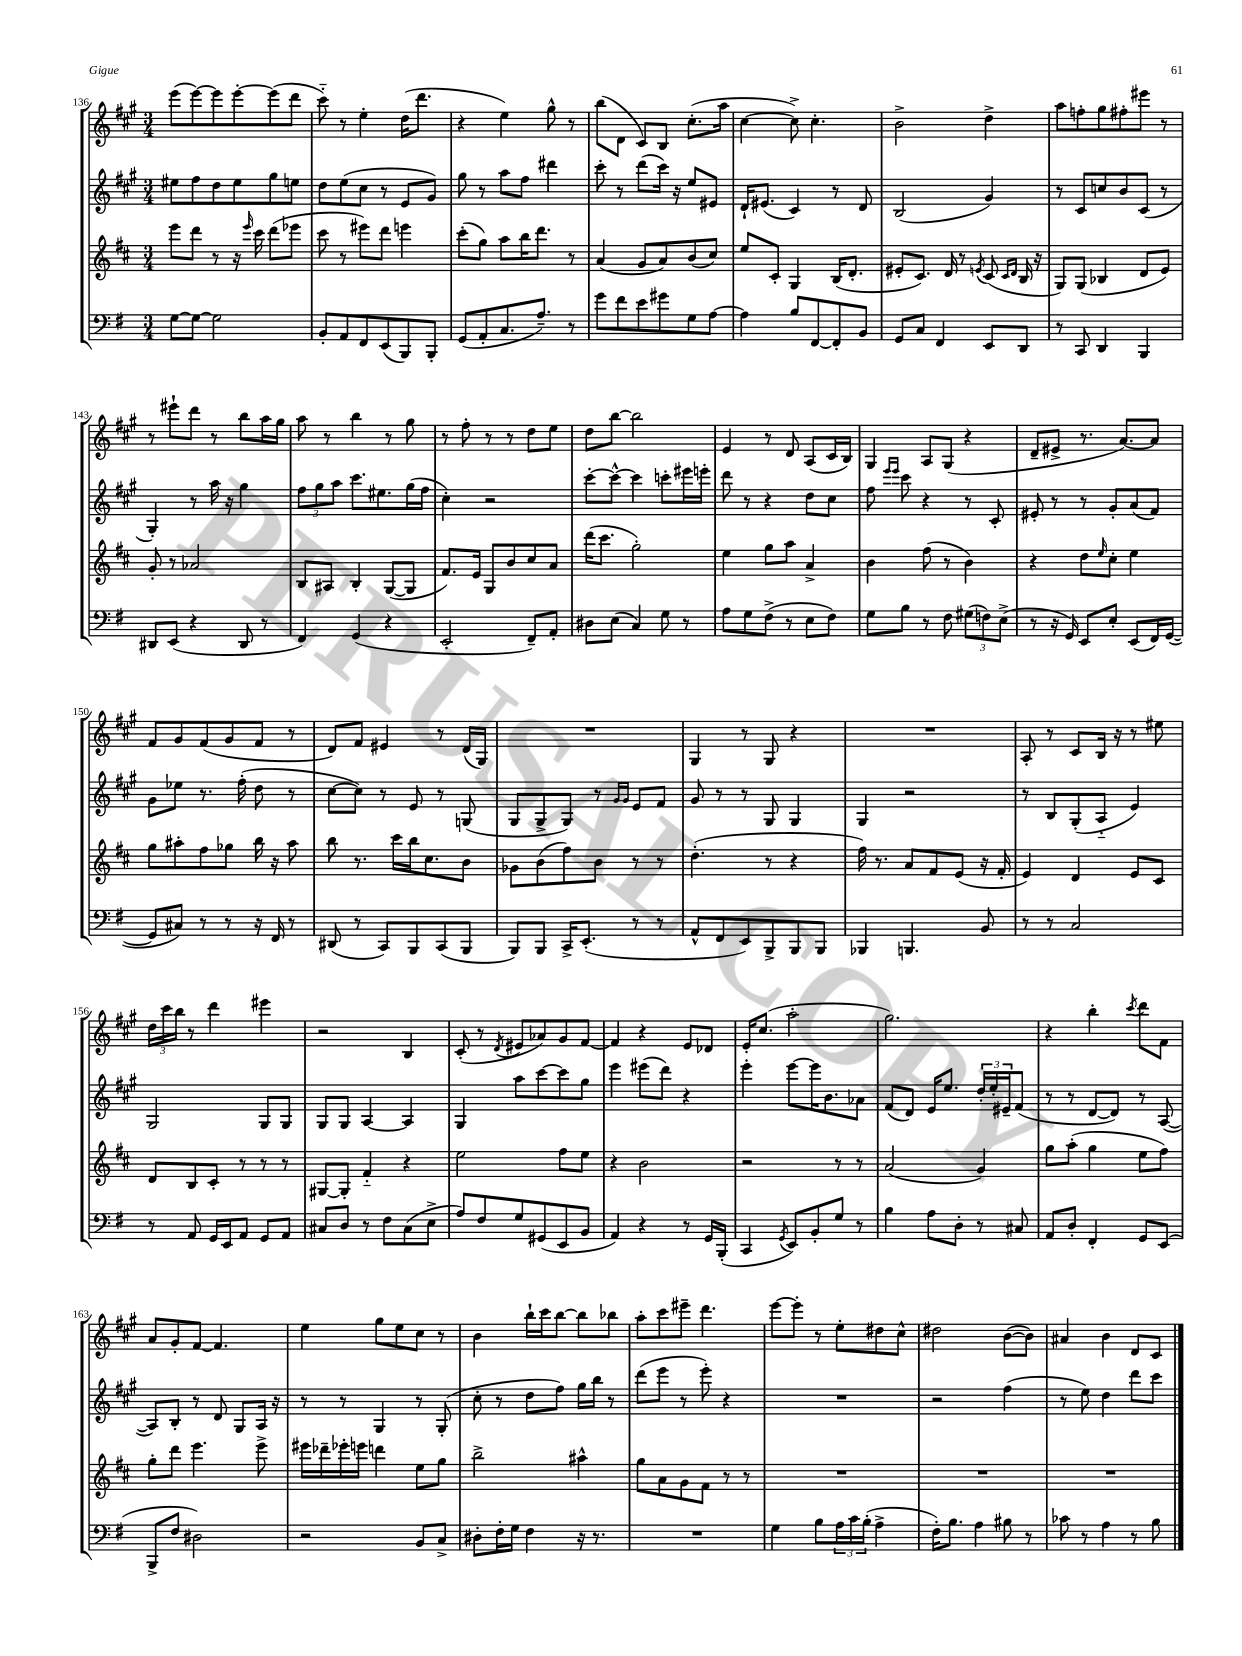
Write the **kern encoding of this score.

**kern	**kern	**kern	**kern
*staff4	*staff3	*staff2	*staff1
*clefF4	*clefG2	*clefG2	*clefG2
*k[f#]	*k[f#c#]	*k[f#c#g#]	*k[f#c#g#]
*M3/4	*M3/4	*M3/4	*M3/4
[8G	8eee	8ee#	(8eee
8G_	8ddd	8ff#	[8eee)
2G]	8r	8dd	8eee]
.	16r	8ee#	[8eee'
.	16qqeee	.	.
.	16ccc#	.	.
.	(8ddd	8gg#	(8eee]
.	8eee-	8ee	8ddd
=	=	=	=
8BB'	8ccc#	8dd	8ccc#'~)
8AA	8r	(8ee	8r
8FF#	8eee#)	8cc#	4ee'
(8EE	8ddd	8r	.
8BBB)	4eee	8e	(16dd
.	.	.	8.ddd
8BBB'	.	8g#)	.
=	=	=	=
(8GG	(8ccc#'	8gg#	4r
8AA'	8gg)	8r	.
8.C	8aa	8aa	4ee)
.	16bb	8ff#	.
8.A~)	8.ddd	.	.
.	.	4ddd#	8gg#^^
8r	8r	.	8r
=	=	=	=
8g	(4a	8ccc#'	(8bb
8f#	.	8r	8d
8e	8g	(8ddd	8c#)
8g#	8a)	16ccc#)	8B
.	.	16r	.
8G	(8b	8ee	(8.cc#'
[8A	8cc#)	8e#	.
.	.	.	16aa
=	=	=	=
4A]	8ee	16d`	[4cc#
.	.	(8.e#	.
.	8c#'	.	.
8B	4G	4c#)	8cc#^])
[8FF#	.	.	4.cc#'
8FF#']	(16B	8r	.
.	8.d'	.	.
8BB	.	8d	.
=	=	=	=
8GG	8e#'	(2B	2b^
8C	8.c#)	.	.
4FF#	.	.	.
.	16d	.	.
.	8r	.	.
.	8qe	.	.
8EE	(8c#	4g#)	4dd^
.	16qqc#	.	.
.	16qqd	.	.
8DD	16B	.	.
.	16r	.	.
=	=	=	=
8r	8G)	8r	8aa
8CC	(8G	8c#	8ff'
4DD	4B-	8cc	8gg#
.	.	8b	8ff#'
4BBB	8d	(8c#	8eee#
.	8e)	8r	8r
=	=	=	=
8DD#	8g'	4G#')	8r
(8EE	8r	.	8eee#`
4r	2a-	8r	8ddd
.	.	16aa	8r
.	.	16r	.
8DD#	.	4gg#	8bb
8r	.	.	16aa
.	.	.	16gg#
=	=	=	=
4FF#)	8B	12ff#	8aa
.	.	12gg#	.
.	8A#	.	8r
.	.	12aa	.
(4GG	4B'	8.ccc#	4bb
.	.	8.ee#	.
4r	([8G	.	8r
.	8G]	(16gg#	8gg#
.	.	16ff#	.
=	=	=	=
2EE'	8.f#)	4cc#')	8r
.	.	.	8ff#'
.	16e	.	.
.	8G	2r	8r
.	8b	.	8r
8FF#~)	8cc#	.	8dd
8AA'	8a	.	8ee
=	=	=	=
8D#	(16ddd	[8ccc#'	8dd
.	8.ccc#	.	.
(8E	.	8ccc#^^_	[8bb
4C)	2gg')	4ccc#]	2bb]
8G	.	8ccc'	.
8r	.	16eee#	.
.	.	16eee'	.
=	=	=	=
8A	4ee	8ddd	4e
8G	.	8r	.
(8F#^	8gg	4r	8r
8r	8aa	.	8d
8E	4a^	8dd	(8A
8F#)	.	8cc#	16c#
.	.	.	16B)
=	=	=	=
8G	4b	8ff#	4G#
.	.	16qqeee	.
.	.	16qqeee	.
8B	.	8ccc#	.
8r	(8ff#	4r	8A
8F#	8r	.	(8G#
(12G#	4b)	8r	4r
12F)	.	.	.
.	.	8c#'	.
(12E^	.	.	.
=	=	=	=
8r	4r	8e#'	8d~
16r	.	8r	8e#^
16GG)	.	.	.
8EE	8dd	8r	8.r
.	16qqee	.	.
8E'	8cc#'	8g#'	.
.	.	.	[8.a)
(8EE	4ee	(8a	.
16FF#)	.	8f#)	8a]
([16GG	.	.	.
=	=	=	=
8GG]	8gg	8g#	8f#
8C#)	8aa#'	8ee-	8g#
8r	8ff#	8.r	(8f#
8r	8gg-	.	8g#
.	.	(16ff#'	.
16r	16bb	8dd	8f#
16FF#	16r	.	.
8r	8aa#	8r	8r
=	=	=	=
(8DD#	8bb	[8cc#	8d)
8r	8.r	8cc#])	8f#
8CC)	.	8r	4e#
.	16ccc#	.	.
8BBB	16bb	8e	.
.	8.cc#	.	.
(8CC	.	8r	8r
8BBB	8b	(8G	(16d
.	.	.	16G#)
=	=	=	=
8BBB)	8g-	8G#	2.r
8BBB	(8b	8G#^	.
16CC^	8ff#)	8G#)	.
(8.EE'	.	.	.
.	8b	8r	.
.	.	16qqg#	.
.	.	16qqg#	.
8r	8r	8e	.
8r	8r	8f#	.
=	=	=	=
8AA^^	(4.dd'	8g#	4G#
8FF#	.	8r	.
8EE)	.	8r	8r
8BBB^	8r	8G#	8G#
8BBB	4r	4G#	4r
8BBB	.	.	.
=	=	=	=
4BBB-	16ff#)	4G#	2.r
.	8.r	.	.
4.BBB	8a	2r	.
.	8f#	.	.
.	(8e	.	.
8BB	16r	.	.
.	16f#'	.	.
=	=	=	=
8r	4e)	8r	8A'
8r	.	8B	8r
2C	4d	(8G#'	8c#
.	.	8A'~	16B
.	.	.	16r
.	8e	4e)	8r
.	8c#	.	8ee#
=	=	=	=
8r	8d	2G#	24dd
.	.	.	24ccc#
.	.	.	24bb
8AA	8B	.	8r
16GG	8c#'	.	4ddd
16EE	.	.	.
8AA	8r	.	.
8GG	8r	8G#	4eee#
8AA	8r	8G#	.
=	=	=	=
8C#	[8G#	8G#	2r
8D	8G#']	8G#	.
8r	4f#'~	[4A	.
8F#	.	.	.
(8C#	4r	4A]	4B
8E^	.	.	.
=	=	=	=
8A)	2ee	4G#	(8c#'
8F#	.	.	8r
.	.	.	8qd
8G	.	8aa	8e#
(8GG#	.	[8ccc#	8a-)
8EE	8ff#	8ccc#]	8g#
8BB	8ee	8gg#	[8f#
=	=	=	=
4AA)	4r	4eee	4f#]
4r	2b	(8eee#	4r
.	.	8ddd)	.
8r	.	4r	8e
16GG	.	.	8d-
(16BBB'	.	.	.
=	=	=	=
4CC	2r	4eee'	16e'
.	.	.	(8.cc#
8qGG	.	.	.
8EE)	.	[8eee	2aa'
8BB'	.	16eee]	.
.	.	8.b	.
8G	8r	.	.
8r	8r	8a-	.
=	=	=	=
4B	(2a	(8f#	2.gg#)
.	.	8d)	.
8A	.	16e	.
.	.	8.ee	.
8D'	.	.	.
8r	4g)	24dd'	.
.	.	24ee'	.
.	.	24e#~	.
8C#	.	(8f#	.
=	=	=	=
8AA	8gg	8r	4r
8D'	(8aa'	8r	.
4FF#'	4gg	[8d	4bb'
.	.	8d])	.
.	.	.	8qccc#
8GG	8ee	8r	8ddd
(8EE	8ff#)	([8A	8f#
=	=	=	=
8BBB^	8gg'	8A])	8a
8F#	8ddd	8B'	8g#'
2D#)	4.eee	8r	[8f#
.	.	8d	4.f#]
.	.	8G#	.
.	8eee^	16A	.
.	.	16r	.
=	=	=	=
2r	16eee#	8r	4ee
.	16ddd-~	.	.
.	16eee-'	8r	.
.	16eee	.	.
.	4ddd	4G#	8gg#
.	.	.	8ee
8BB	8ee	8r	8cc#
8C^	8gg	(8G#'	8r
=	=	=	=
8D#'	2bb^	8cc#'	4b
16F#'	.	8r	.
16G	.	.	.
4F#	.	8dd	16bb`
.	.	.	16ccc#
.	.	8ff#)	[8bb
16r	4aa#^^	16gg#	8bb]
8.r	.	16bb	.
.	.	8r	8bb-
=	=	=	=
2.r	8gg	(8ddd	8aa'
.	8a	8eee	8ccc#
.	8g	8r	8eee#~
.	8f#	8eee')	4.ddd
.	8r	4r	.
.	8r	.	.
=	=	=	=
4G	2.r	2.r	[8eee
.	.	.	8eee']
8B	.	.	8r
24A	.	.	8ee'
24c	.	.	.
(24B'	.	.	.
4A^	.	.	8dd#
.	.	.	8cc#^^
=	=	=	=
16F#')	2.r	2r	2dd#
8.B	.	.	.
4A	.	.	.
8B#	.	(4ff#	([8b
8r	.	.	8b])
=	=	=	=
8c-	2.r	8r	4a#
8r	.	8ee)	.
4A	.	4dd	4b
8r	.	8ddd	8d
8B	.	8ccc#	8c#
==	==	==	==
*-	*-	*-	*-
